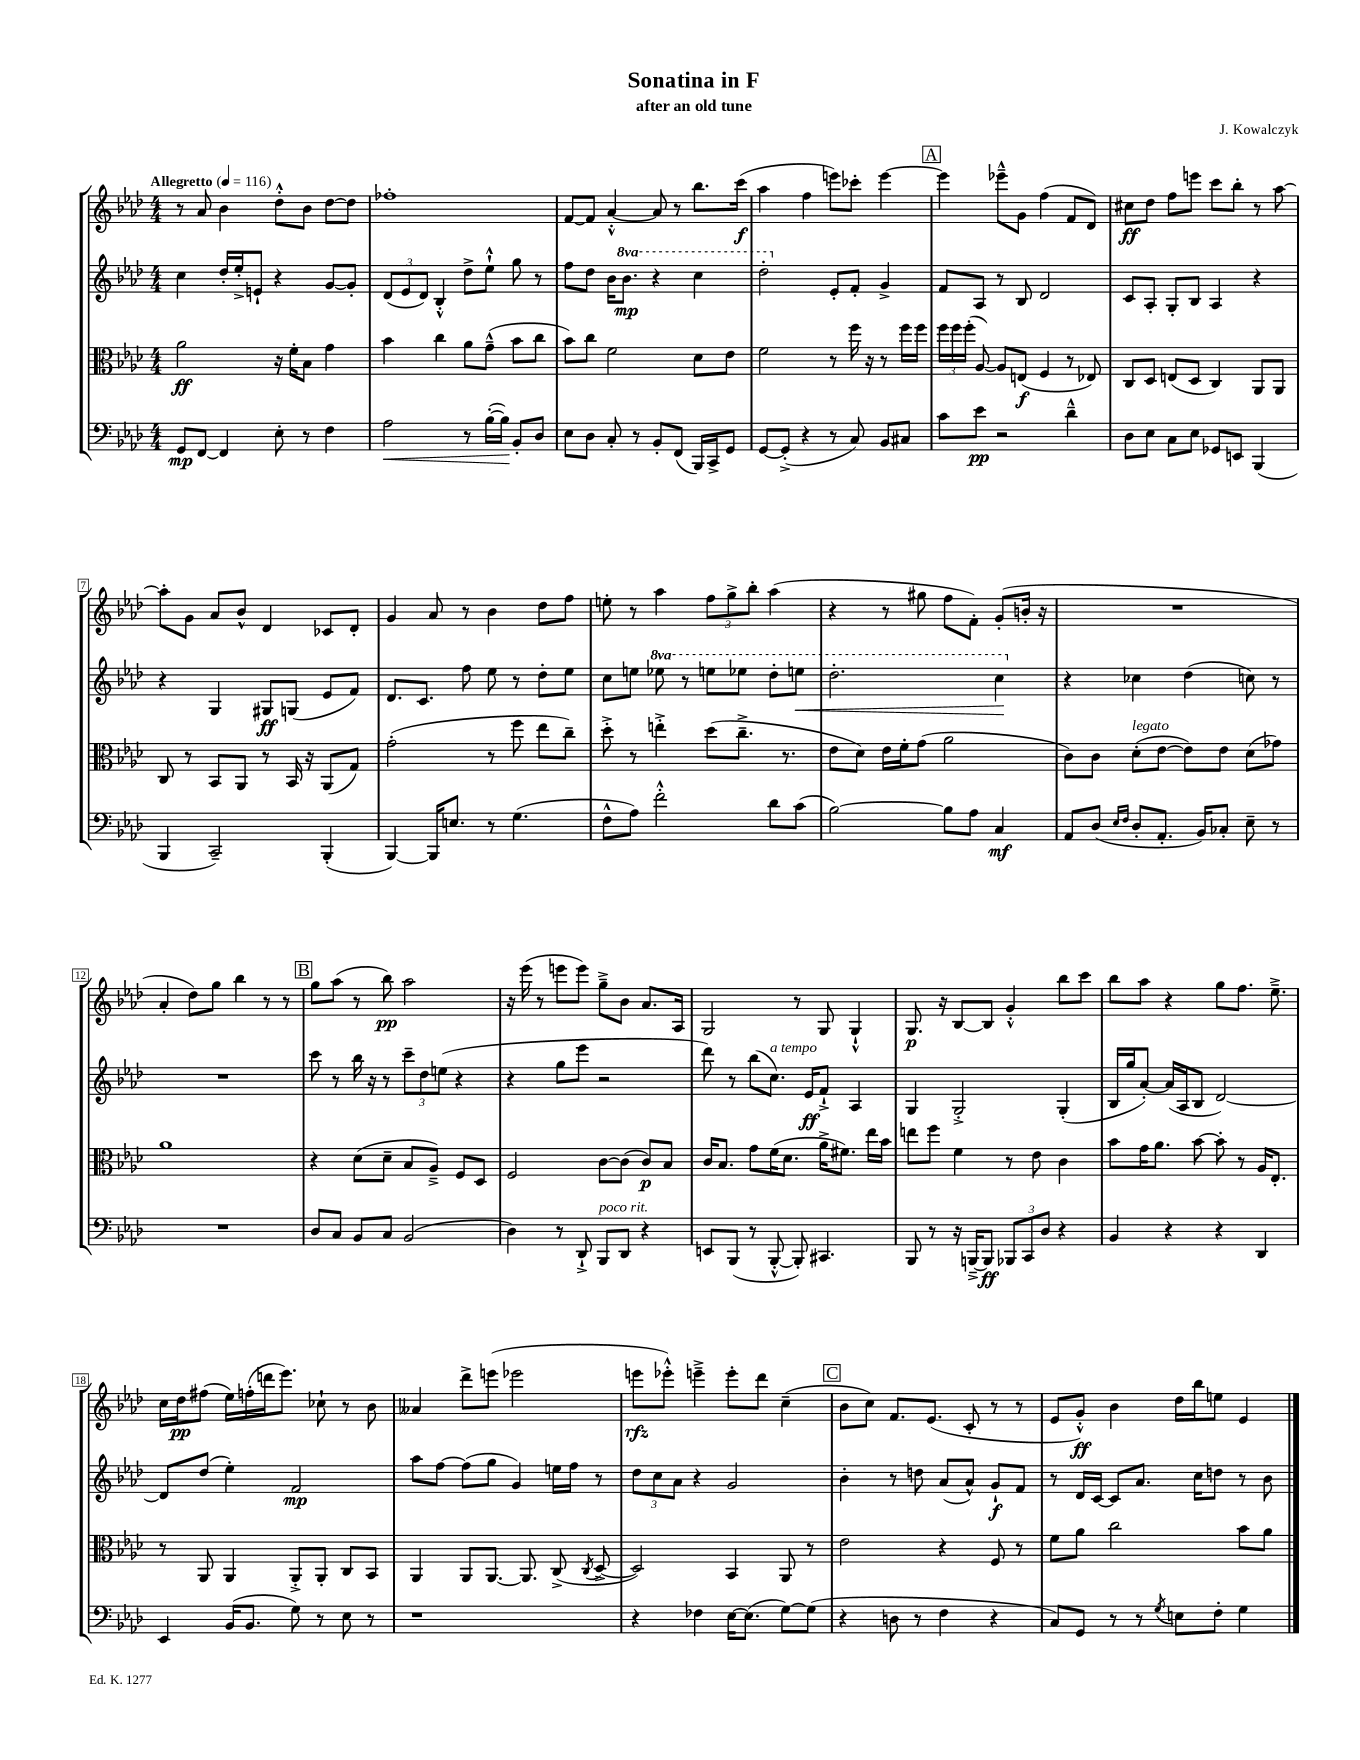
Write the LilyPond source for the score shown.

\header { title = "Sonatina in F" composer = "J. Kowalczyk" subtitle = "after an old tune" }
<<
\new StaffGroup <<
\new Staff = "s0" {
    \clef treble \key aes \major \numericTimeSignature \time 4/4 \tempo "Allegretto" 4 = 116
    \autoBeamOff r8 aes'8 bes'4 des''8[-.-^ bes'8] des''8[~ des''8] |
    fes''1-. |
    f'8[~ f'8] aes'4~-.-^ aes'8 r8 bes''8.[ c'''16]\f( |
    aes''4 f''4 e'''8[) ces'''8]-. e'''4~ |
    \mark \markup { \box "A" } e'''4 ees'''8[---^ g'8] f''4( f'8[ des'8]) |
    cis''8[\ff des''8] f''8[ e'''8] c'''8[ bes''8]-. r8 aes''8~ |
    aes''8[-. g'8] aes'8[ bes'8]-^ des'4 ces'8[ des'8]-. |
    g'4 aes'8 r8 bes'4 des''8[ f''8] |
    e''8-. r8 aes''4 \tuplet 3/2 { f''8[ g''8-> bes''8]-. } aes''4( |
    r4 r8 gis''8 f''8[ f'8]-.) g'8[-.( b'16]-. r16 |
    R1 |
    aes'4-. des''8[) g''8] bes''4 r8 r8 |
    \mark \markup { \box "B" } g''8[ aes''8]( r8 bes''8\pp) aes''2 |
    r16 ees'''16( r8 e'''8[ e'''8]) g''8[---> bes'8] aes'8.[ aes16] |
    g2 r8 g8 g4-!-^ |
    g8.\p r16 bes8[~ bes8] g'4-.-^ bes''8[ c'''8] |
    bes''8[ aes''8] r4 g''8[ f''8.] ees''8.---> |
    c''16[ des''16\pp fis''8]( ees''16[) f''16-.( d'''16 ees'''8.]) ces''8-! r8 bes'8 |
    aeses'4 des'''8[-> e'''8]( ees'''2 |
    e'''8[\rfz ees'''8]-.-^) e'''4---> e'''8[-. des'''8] c''4--( |
    \mark \markup { \box "C" } bes'8[ c''8]) f'8.[ ees'8.]( c'8-. r8 r8 |
    ees'8[ g'8]-.-^\ff) bes'4 des''16[ bes''16 e''8] ees'4 \bar "|." |
}
\new Staff = "s1" {
    \clef treble \key aes \major \numericTimeSignature \time 4/4 \set Staff.ottavationMarkups = #ottavation-simple-ordinals
    \autoBeamOff c''4 des''16[-. ees''16-.-> e'8]-! r4 g'8[~ g'8]-. |
    \tuplet 3/2 { des'8[( ees'8 des'8]) } bes4-.-^ des''8[-> ees''8]-!-^ g''8 r8 |
    f''8[ des''8] bes'16[ \ottava #1 bes''8.]\mp r4 c'''4 |
    des'''2-. \ottava #0 ees'8[-. f'8]-. g'4-> |
    \mark \markup { \box "A" } f'8[ aes8] r8 bes8 des'2 |
    c'8[ aes8]-. g8[-. bes8] aes4 r4 |
    r4 g4 gis8[\ff g8]( ees'8[ f'8]) |
    des'8.[ c'8.] f''8 ees''8 r8 des''8[-. ees''8] |
    c''8[ e''8] \ottava #1 ees'''!8 r8 e'''8[ ees'''8] des'''8[-. e'''8]\< |
    des'''2.-. c'''4\! \ottava #0 |
    r4 ces''4 des''4( c''8) r8 |
    R1 |
    \mark \markup { \box "B" } c'''8 r8 bes''16 r16 r8 \tuplet 3/2 { c'''8[-- des''8 e''8]( } r4 |
    r4 g''8[ ees'''8] r2 |
    des'''8) r8 bes''8[( c''8.]^\markup { \italic "a tempo" }) ees'16[\ff f'8]-!-> aes4 |
    g4 g2-.-> g4-.( |
    bes16[ g''16 aes'8]~-.) aes'16[( aes16 bes8] des'2~) |
    des'8[ des''8]( ees''4-.) f'2\mp |
    aes''8[ f''8]~ f''8[( g''8] g'4) e''16[ f''16] r8 |
    \tuplet 3/2 { des''8[ c''8 aes'8] } r4 g'2 |
    \mark \markup { \box "C" } bes'4-. r8 d''8 aes'8[( aes'8]-^) g'8[-!\f f'8] |
    r8 des'16[ c'16]~ c'8[ aes'8.] c''16[ d''8] r8 bes'8 \bar "|." |
}
\new Staff = "s2" {
    \clef alto \key aes \major \numericTimeSignature \time 4/4
    \autoBeamOff aes'2\ff r16 f'16[-. bes8] g'4 |
    bes'4 c''4 aes'8[ g'8]---^( bes'8[ c''8] |
    bes'8[) c''8] f'2 des'8[ ees'8] |
    f'2 r8 f''16 r16 r8 f''16[ f''16] |
    \mark \markup { \box "A" } \tuplet 3/2 { f''16[ f''16 f''16]-.( } aes8~) aes8[ e8]\f( f4 r8 ees8) |
    c8[ des8] e8[( des8] c4) aes,8[ aes,8] |
    c8 r8 bes,8[ aes,8] r8 bes,16 r16 aes,8[( g8]) |
    g'2-.( r8 f''8 ees''8[ c''8]--) |
    des''8-.-> r8 e''4-.-> des''8[( c''8.]---> r8. |
    ees'8[ des'8]) ees'16[ f'16-. g'8]( aes'2 |
    c'8[) c'8] des'8[-.^\markup { \italic "legato" }( ees'8]~ ees'8[) ees'8] des'8[( ges'8]) |
    aes'1 |
    \mark \markup { \box "B" } r4 des'8[( des'8]-- bes8[ aes8]--->) f8[ des8] |
    f2 c'8[~ c'8]( c'8[\p) bes8] |
    c'16[ bes8.] g'8[ f'16( des'8.] aes'16[-> fis'8.]) ees''16[ bes'16] |
    e''8[ f''8] f'4 r8 ees'8 c'4 |
    bes'8[ g'16 aes'8.] bes'8~ bes'8-. r8 aes16[ ees8.]-. |
    r8 aes,8 aes,4 aes,8[-.-> aes,8]-. c8[ bes,8] |
    aes,4 aes,8[ aes,8.]~ aes,8. c8->( \acciaccatura { c8 } des8~-> |
    des2) bes,4 aes,8 r8 |
    \mark \markup { \box "C" } ees'2 r4 f8 r8 |
    f'8[ aes'8] c''2 bes'8[ aes'8] \bar "|." |
}
\new Staff = "s3" {
    \clef bass \key aes \major \numericTimeSignature \time 4/4
    \autoBeamOff g,8[\mp f,8]~ f,4 ees8-. r8 f4 |
    aes2\< r8 bes16[~-.( bes16]\!) bes,8[-. des8] |
    ees8[ des8] c8-. r8 bes,8[-. f,8]( bes,,16[) c,16-> g,8] |
    g,8[~ g,8]-.->( r4 r8 c8) bes,8[ cis8] |
    \mark \markup { \box "A" } c'8[ ees'8]\pp r2 des'4---^ |
    des8[ ees8] c8[ ees8] ges,8[ e,8] bes,,4( |
    bes,,4 c,2--) bes,,4-.( |
    bes,,4~) bes,,16[ e8.] r8 g4.( |
    f8[-^ aes8]) f'2-.-^ des'8[ c'8]( |
    bes2~) bes8[ aes8] c4\mf |
    aes,8[ des8]( \grace { ees16[ f16] } des8[-. aes,8.]-. bes,16[) ces8]-. ees8-- r8 |
    R1 |
    \mark \markup { \box "B" } des8[ c8] bes,8[ c8] bes,2( |
    des4) r8 des,8-!-> bes,,8[^\markup { \italic "poco rit." } des,8] r4 |
    e,8[ bes,,8]( r8 bes,,8~-.-^ bes,,8-.) cis,4. |
    bes,,8 r8 r16 b,,16[~---> b,,8]\ff \tuplet 3/2 { bes,,8[ c,8 des8] } r4 |
    bes,4 r4 r4 des,4 |
    ees,4 bes,16[( bes,8.] g8) r8 ees8 r8 |
    r1 |
    r4 fes4 ees16[~ ees8.]( g8[~) g8]( |
    \mark \markup { \box "C" } r4 d8 r8 f4 r4 |
    c8[) g,8] r8 r8 \acciaccatura { g8 } e8[ f8]-. g4 \bar "|." |
}
>>
>>
\layout { \context { \Score \override BarNumber.stencil = #(make-stencil-boxer 0.1 0.3 ly:text-interface::print) } }
